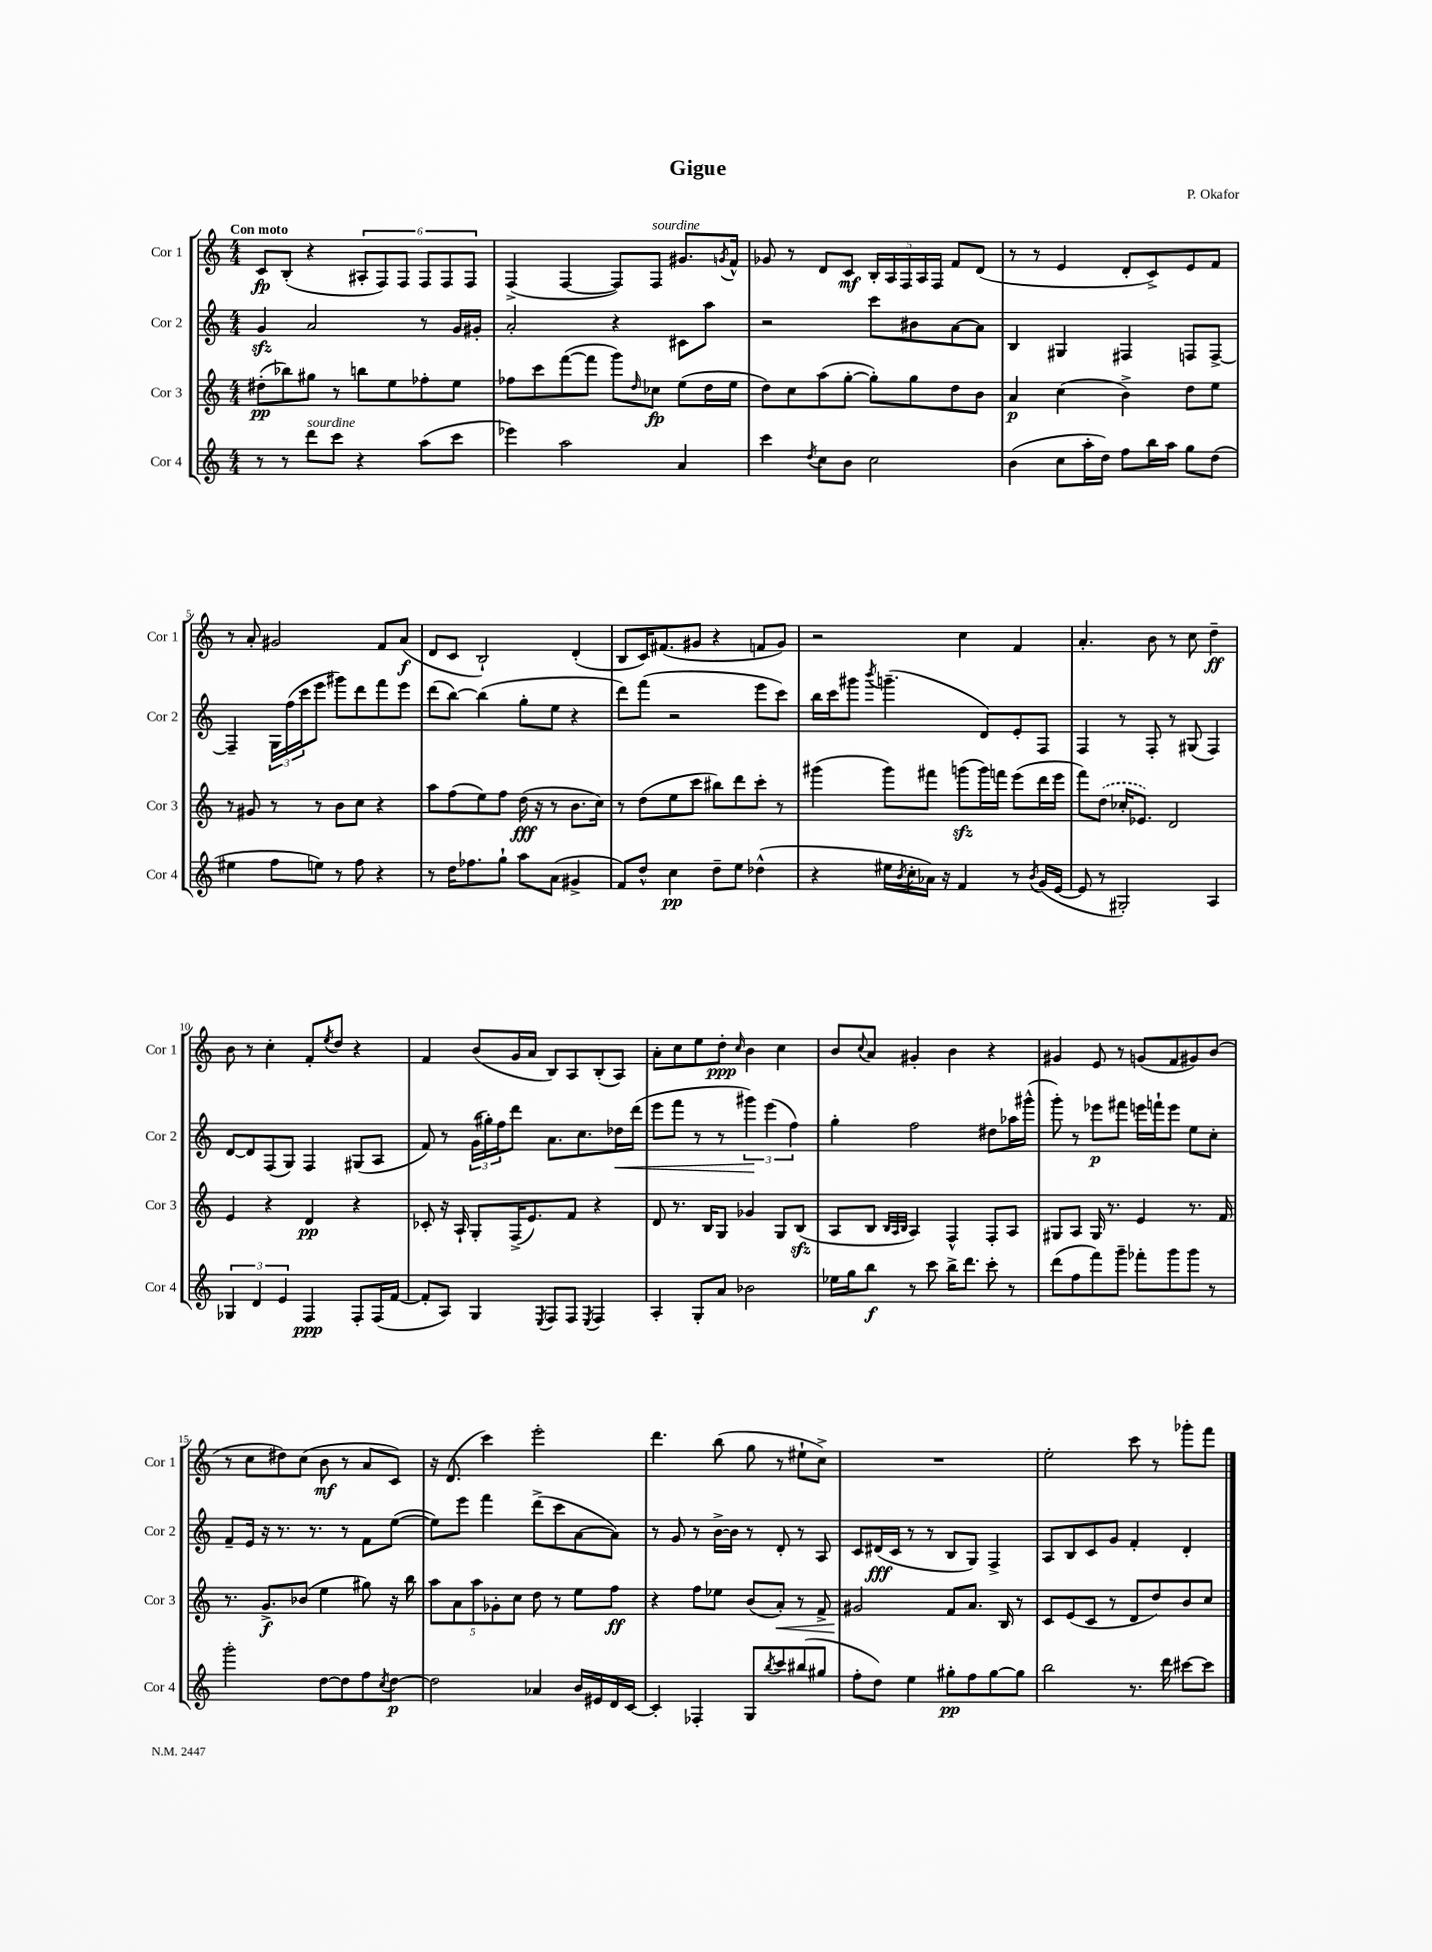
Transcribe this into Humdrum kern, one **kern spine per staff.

**kern	**dynam	**kern	**dynam	**kern	**dynam	**kern	**dynam
*part4	*part4	*part3	*part3	*part2	*part2	*part1	*part1
*staff4	*staff4	*staff3	*staff3	*staff2	*staff2	*staff1	*staff1
*I"Cor 4	*	*I"Cor 3	*	*I"Cor 2	*	*I"Cor 1	*
*I'Cor 4	*	*I'Cor 3	*	*I'Cor 2	*	*I'Cor 1	*
*clefG2	*	*clefG2	*	*clefG2	*	*clefG2	*
*k[]	*	*k[]	*	*k[]	*	*k[]	*
*M4/4	*	*M4/4	*	*M4/4	*	*M4/4	*
=1	=1	=1	=1	=1	=1	=1	=1
!	!	!	!	!	!	!LO:TX:a:B:t=Con moto	!
8r	.	(8dd#X'\L	pp	4gzz/	.	8c/L	fp
8r	.	8bb-X\)	.	.	.	(8B'/J	.
!LO:TX:a:i:t=sourdine	!	!	!	!	!	!	!
8ddd\L	.	8gg#X\J	.	2a/	.	4r	.
8ccc\J	.	8r	.	.	.	.	.
4r	.	8bbn\L	.	.	.	12A#X'/L	.
.	.	.	.	.	.	12F/)	.
.	.	8ee\	.	.	.	.	.
.	.	.	.	.	.	12F/J	.
(8aa\L	.	8ff-X'\	.	8r	.	12F/L	.
.	.	.	.	.	.	12F/	.
8ccc\J	.	8ee\J	.	16g/LL	.	.	.
.	.	.	.	.	.	12F/J	.
.	.	.	.	16g#X'/JJ	.	.	.
=2	=2	=2	=2	=2	=2	=2	=2
4eee-X\)	.	8ff-X\L	.	2a'/	.	(4F^/	.
.	.	8ccc\	.	.	.	.	.
2aa\	.	([8fff\	.	.	.	[4F/	.
.	.	8fff\J]	.	.	.	.	.
.	.	8ggg\L)	.	4r	.	8F/L])	.
.	.	16qqdd/	.	.	.	.	.
!	!	!	!	!	!	!LO:TX:a:i:t=sourdine	!
.	.	8cc-X\J	fp	.	.	8F/J	.
4a/	.	(8ee\L	.	8c#X\L	.	8.g#X/L	.
.	.	16dd\L	.	8aa\J	.	.	.
.	.	.	.	.	.	8qgn/	.
.	.	16ee\JJ	.	.	.	16f^^/Jk	.
=3	=3	=3	=3	=3	=3	=3	=3
4ccc\	.	8dd\L)	.	2r	.	8g-X/	.
.	.	8cc\	.	.	.	8r	.
8qdd/	.	.	.	.	.	.	.
8cc\L	.	(8aa\	.	.	.	8d/L	.
8b\J	.	[8gg'\J	.	.	.	8c/J	mf
2cc\	.	8gg'\L])	.	8ccc\L	.	20B'/LL	.
.	.	.	.	.	.	20A/	.
.	.	.	.	.	.	20F/	.
.	.	8gg\	.	8b#X\	.	.	.
.	.	.	.	.	.	20A/	.
.	.	.	.	.	.	20F/JJ	.
.	.	8dd\	.	[8a\	.	8f/L	.
.	.	8b\J	.	8a\J]	.	(8d/J	.
=4	=4	=4	=4	=4	=4	=4	=4
(4b\	.	4a/	p	4B/	.	8r	.
.	.	.	.	.	.	8r	.
8cc\L	.	(4cc\	.	4G#X/	.	4e/	.
16aa'\L	.	.	.	.	.	.	.
16dd\JJ)	.	.	.	.	.	.	.
8ff\L	.	4b^\)	.	4F#X/	.	8d'/L	.
16bb\L	.	.	.	.	.	8c^/)	.
16aa\JJ	.	.	.	.	.	.	.
8gg\L	.	8dd\L	.	8Fn/L	.	8e/	.
(8dd\J	.	8ee\J	.	[8F^/J	.	8f/J	.
!!LO:LB:g=z
=5	=5	=5	=5	=5	=5	=5	=5
4ee#X\	.	8r	.	4F~/]	.	8r	.
.	.	8g#X/	.	.	.	8a'/	.
8ff\L	.	8r	.	24G\LL	.	2g#X/	.
.	.	.	.	(24ff\	.	.	.
.	.	.	.	24ccc\J	.	.	.
8een\J)	.	8r	.	8eee\J	.	.	.
8r	.	8b\L	.	8ggg#X\L)	.	.	.
8ff\	.	8cc\J	.	8ddd\	.	.	.
4r	.	4r	.	8fff\	.	8f/L	.
.	.	.	.	8eee\J	.	(8a/J	f
=6	=6	=6	=6	=6	=6	=6	=6
8r	.	8aa\L	.	(8ddd\L	.	8d/L	.
16dd\KL	.	(8ff\	.	[8bb\J)	.	8c/J	.
8.ff-X\	.	.	.	.	.	.	.
.	.	8ee\)	.	(4bb\]	.	2B`/)	.
8gg`\J	.	8ff\J	.	.	.	.	.
8aa\L	.	(16dd\	fff	8gg'\L	.	.	.
.	.	16r	.	.	.	.	.
(8a\J	.	8r	.	8ee\J	.	.	.
4g#X^/	.	8.b\L	.	4r	.	(4d'/	.
.	.	16cc\Jk)	.	.	.	.	.
=7	=7	=7	=7	=7	=7	=7	=7
8f/L)	.	8r	.	8ddd\L)	.	8B/L	.
8dd^^/J	.	(8dd\L	.	(8fff\J	.	16c/K)	.
.	.	.	.	.	.	(8.f#X/	.
4cc\	pp	8ee\	.	2r	.	.	.
.	.	8ccc\J	.	.	.	8g#X/J	.
8dd~\L	.	8bb#X\L)	.	.	.	4r	.
8ee\J	.	8ddd\	.	.	.	.	.
(4dd-X^^\	.	8ccc'\J	.	8eee\L	.	8fn/L	.
.	.	8r	.	8ccc\J)	.	8g#/J)	.
=8	=8	=8	=8	=8	=8	=8	=8
4r	.	(4ggg#X\	.	16bb\LL	.	2r	.
.	.	.	.	16ccc\J	.	.	.
.	.	.	.	8ggg#X\J	.	.	.
.	.	.	.	8qbbb/	.	.	.
16ee#X\LL	.	8ggg#\L)	.	(4.gggn~\	.	.	.
8qb/	.	.	.	.	.	.	.
16cc'\	.	.	.	.	.	.	.
16a-X\JJ)	.	8fff#X\J	.	.	.	.	.
16r	.	.	.	.	.	.	.
4f/	.	(8gggnzz\L	.	.	.	4cc\	.
.	.	16ggg\L)	.	8d/L)	.	.	.
.	.	16fffn\JJ	.	.	.	.	.
8r	.	(8eee\L	.	8e'/	.	4f/	.
8qb/	.	.	.	.	.	.	.
(16g/LL	.	16ddd\L	.	8F/J	.	.	.
[16e/JJ	.	16eee\JJ	.	.	.	.	.
=9	=9	=9	=9	=9	=9	=9	=9
8e/]	.	8fff\L)	.	4F/	.	4.a'/	.
8r	.	(8dd\J	.	.	.	.	.
2G#X'/)	.	16cc-X'/KL	.	8r	.	.	.
.	.	8.e-X/J)	.	.	.	.	.
.	.	.	.	8F'/	.	8b\	.
.	.	2d/	.	8r	.	8r	.
.	.	.	.	(8G#X/	.	8cc\	.
4A/	.	.	.	4F/)	.	4dd~\	ff
!!LO:LB:g=z
=10	=10	=10	=10	=10	=10	=10	=10
6G-X/	.	4e/	.	[8d/L	.	8b\	.
.	.	.	.	8d/]	.	8r	.
6d/	.	.	.	.	.	.	.
.	.	4r	.	(8F/	.	4cc'\	.
6e/	.	.	.	.	.	.	.
.	.	.	.	8G/J)	.	.	.
4F/	ppp	4d/	pp	4F/	.	8f'/L	.
.	.	.	.	.	.	8qee/	.
.	.	.	.	.	.	8dd/J	.
8F'/L	.	4r	.	(8G#X/L	.	4r	.
(16F/L	.	.	.	8A/J	.	.	.
[16f/JJ	.	.	.	.	.	.	.
=11	=11	=11	=11	=11	=11	=11	=11
8f'/L]	.	8c-X'/	.	8f/)	.	4f/	.
8A/J)	.	16r	.	8r	.	.	.
.	.	16A`/	.	.	.	.	.
4G/	.	8G'/L	.	(24g\LL	.	(8b/L	.
.	.	.	.	24gg#X'\)	.	.	.
.	.	.	.	24ff\J	.	.	.
.	.	(16F^/K	.	8ddd\J	.	16g/L	.
.	.	8.e/)	.	.	.	16a/JJ	.
8qE/	.	.	.	.	.	.	.
8F/L	.	.	.	8.a\L	.	8B/L)	.
8F/J	.	8f/J	.	.	.	8A/	.
.	.	.	.	8.cc\	.	.	.
8qE/	.	.	.	.	.	.	.
4F/	.	4r	.	.	.	(8B'/	.
!	!	!	!	!	!LO:HP:b	!	!
.	.	.	.	16dd-X\L	<	8A/J)	.
.	.	.	.	(16ddd\JJ	.	.	.
=12	=12	=12	=12	=12	=12	=12	=12
4A'/	.	8d/	.	8eee\L	.	8a'\L	.
.	.	8.r	.	8fff\J	.	8cc\	.
8G'/L	.	.	.	8r	.	8ee\	.
.	.	16B/KL	.	.	.	.	.
8a/J	.	8G/J	.	8r	.	8dd'\J	ppp
.	.	.	.	.	.	16qqcc/	.
2b-X\	.	4g-X/	.	6ggg#X\)	.	4b\	.
.	.	.	.	(6eee\	[	.	.
.	.	8G/L	.	.	.	4cc\	.
.	.	.	.	6ff\)	.	.	.
.	.	(8Bzz/J	.	.	.	.	.
=13	=13	=13	=13	=13	=13	=13	=13
16ee-X\LL	.	8A/L	.	4gg'\	.	8b/L	.
16gg\J	.	.	.	.	.	.	.
.	.	.	.	.	.	8qqcc/	.
8bb\J	f	8B/J	.	.	.	8a/J	.
.	.	32qqB/LLL	.	.	.	.	.
.	.	32qqA/	.	.	.	.	.
.	.	32qqB/JJJ	.	.	.	.	.
8r	.	4A/)	.	2ff\	.	4g#X'/	.
8ccc\	.	.	.	.	.	.	.
16bb^\KL	.	4F^^/	.	.	.	4b\	.
8.ddd\J	.	.	.	.	.	.	.
8ccc'\	.	8F'/L	.	8dd#X\L	.	4r	.
8r	.	8A/J	.	16aa-X\L	.	.	.
.	.	.	.	(16ggg#X^^\JJ	.	.	.
=14	=14	=14	=14	=14	=14	=14	=14
(8ddd\L	.	8G#X/L	.	8ggg'\)	.	4g#X/	.
8ff\	.	8A/J	.	8r	.	.	.
8fff\)	.	16G#/	.	8eee-X\L	p	8e/	.
.	.	8.r	.	.	.	.	.
8ggg~\J	.	.	.	8fff#X\J	.	8r	.
8fff-X'\L	.	4e/	.	16eeen\LL	.	(8gn/L	.
.	.	.	.	16fffn`\J	.	.	.
8ggg\	.	.	.	8eee\J	.	8f/	.
8ggg\J	.	8.r	.	8ee\L	.	8g#X/)	.
8r	.	.	.	8cc'\J	.	(8b/J	.
.	.	16f/	.	.	.	.	.
!!LO:LB:g=z
=15	=15	=15	=15	=15	=15	=15	=15
2ggg'\	.	8.r	.	8f~/L	.	8r	.
.	.	.	.	16e/Jk	.	8cc\L	.
.	.	8.g^/L	f	16r	.	.	.
.	.	.	.	8.r	.	8dd#X\)	.
.	.	(8b-X/J	.	.	.	(8cc\J	.
.	.	.	.	8.r	.	.	.
[8dd\L	.	4ee\	.	.	.	8b\	mf
8dd\]	.	.	.	8r	.	8r	.
8ff\	.	8gg#X\)	.	8f\L	.	8a/L	.
8qcc/	.	.	.	.	.	.	.
[8dd\J	p	16r	.	([8ee\J	.	8c/J)	.
.	.	16bb\	.	.	.	.	.
=16	=16	=16	=16	=16	=16	=16	=16
2dd\]	.	10aa\L	.	8ee\L])	.	16r	.
.	.	.	.	.	.	(8.d/	.
.	.	10a\	.	.	.	.	.
.	.	.	.	8eee\J	.	.	.
.	.	10aa\	.	.	.	.	.
.	.	.	.	4fff\	.	4ccc\)	.
.	.	10g-X'\	.	.	.	.	.
.	.	10cc\J	.	.	.	.	.
4a-X/	.	8dd\	.	(8ddd^\L	.	2eee'\	.
.	.	8r	.	8ccc\	.	.	.
16b/LL	.	8ee\L	.	[8a\	.	.	.
16e#X/	.	.	.	.	.	.	.
16d/	.	8ff\J	ff	8a\J])	.	.	.
[16c/JJ	.	.	.	.	.	.	.
=17	=17	=17	=17	=17	=17	=17	=17
4c'/]	.	4r	.	8r	.	4.ddd\	.
.	.	.	.	8g/	.	.	.
4F-X'/	.	8ff\L	.	8r	.	.	.
.	.	8ee-X\J	.	[16b^\LL	.	(8bb\	.
.	.	.	.	16b\JJ]	.	.	.
8G/L	.	(8b/L	.	8r	.	8gg\	.
8qbb/	.	.	.	.	.	.	.
!	!	!	!LO:HP:b	!	!	!	!
8ccc/	.	8a'/J)	<	8d'/	.	8r	.
(8bb#X/	.	8r	.	8r	.	8ee#X`\L	.
8gg#X/J	.	8f^/	.	8A/	.	8cc^\J)	.
=18	=18	=18	=18	=18	=18	=18	=18
8ff'\L	.	2g#X/	.	8c/L	.	1r	.
8dd\J)	.	.	.	(16d#X/L	fff	.	.
.	.	.	.	16c/JJ	.	.	.
4ee\	.	.	.	8r	.	.	.
.	.	.	.	8r	.	.	.
8gg#X'\L	pp	8f/L	[	8B/L	.	.	.
8ff\	.	8.a/J	.	8G/J)	.	.	.
[8gg#\	.	.	.	4F^/	.	.	.
.	.	16B/	.	.	.	.	.
8gg#\J]	.	8r	.	.	.	.	.
=19	=19	=19	=19	=19	=19	=19	=19
2bb\	.	8c/L	.	8A/L	.	2ee'\	.
.	.	(8e/	.	8B/	.	.	.
.	.	8c/J	.	8c/	.	.	.
.	.	8r	.	8g/J	.	.	.
8.r	.	8d/L	.	4f'/	.	8ccc\	.
.	.	8dd/)	.	.	.	8r	.
16ddd\	.	.	.	.	.	.	.
[8ccc#X\L	.	8b/	.	4d'/	.	8ggg-X'\L	.
8ccc#\J]	.	8cc/J	.	.	.	8fff\J	.
==	==	==	==	==	==	==	==
*-	*-	*-	*-	*-	*-	*-	*-
